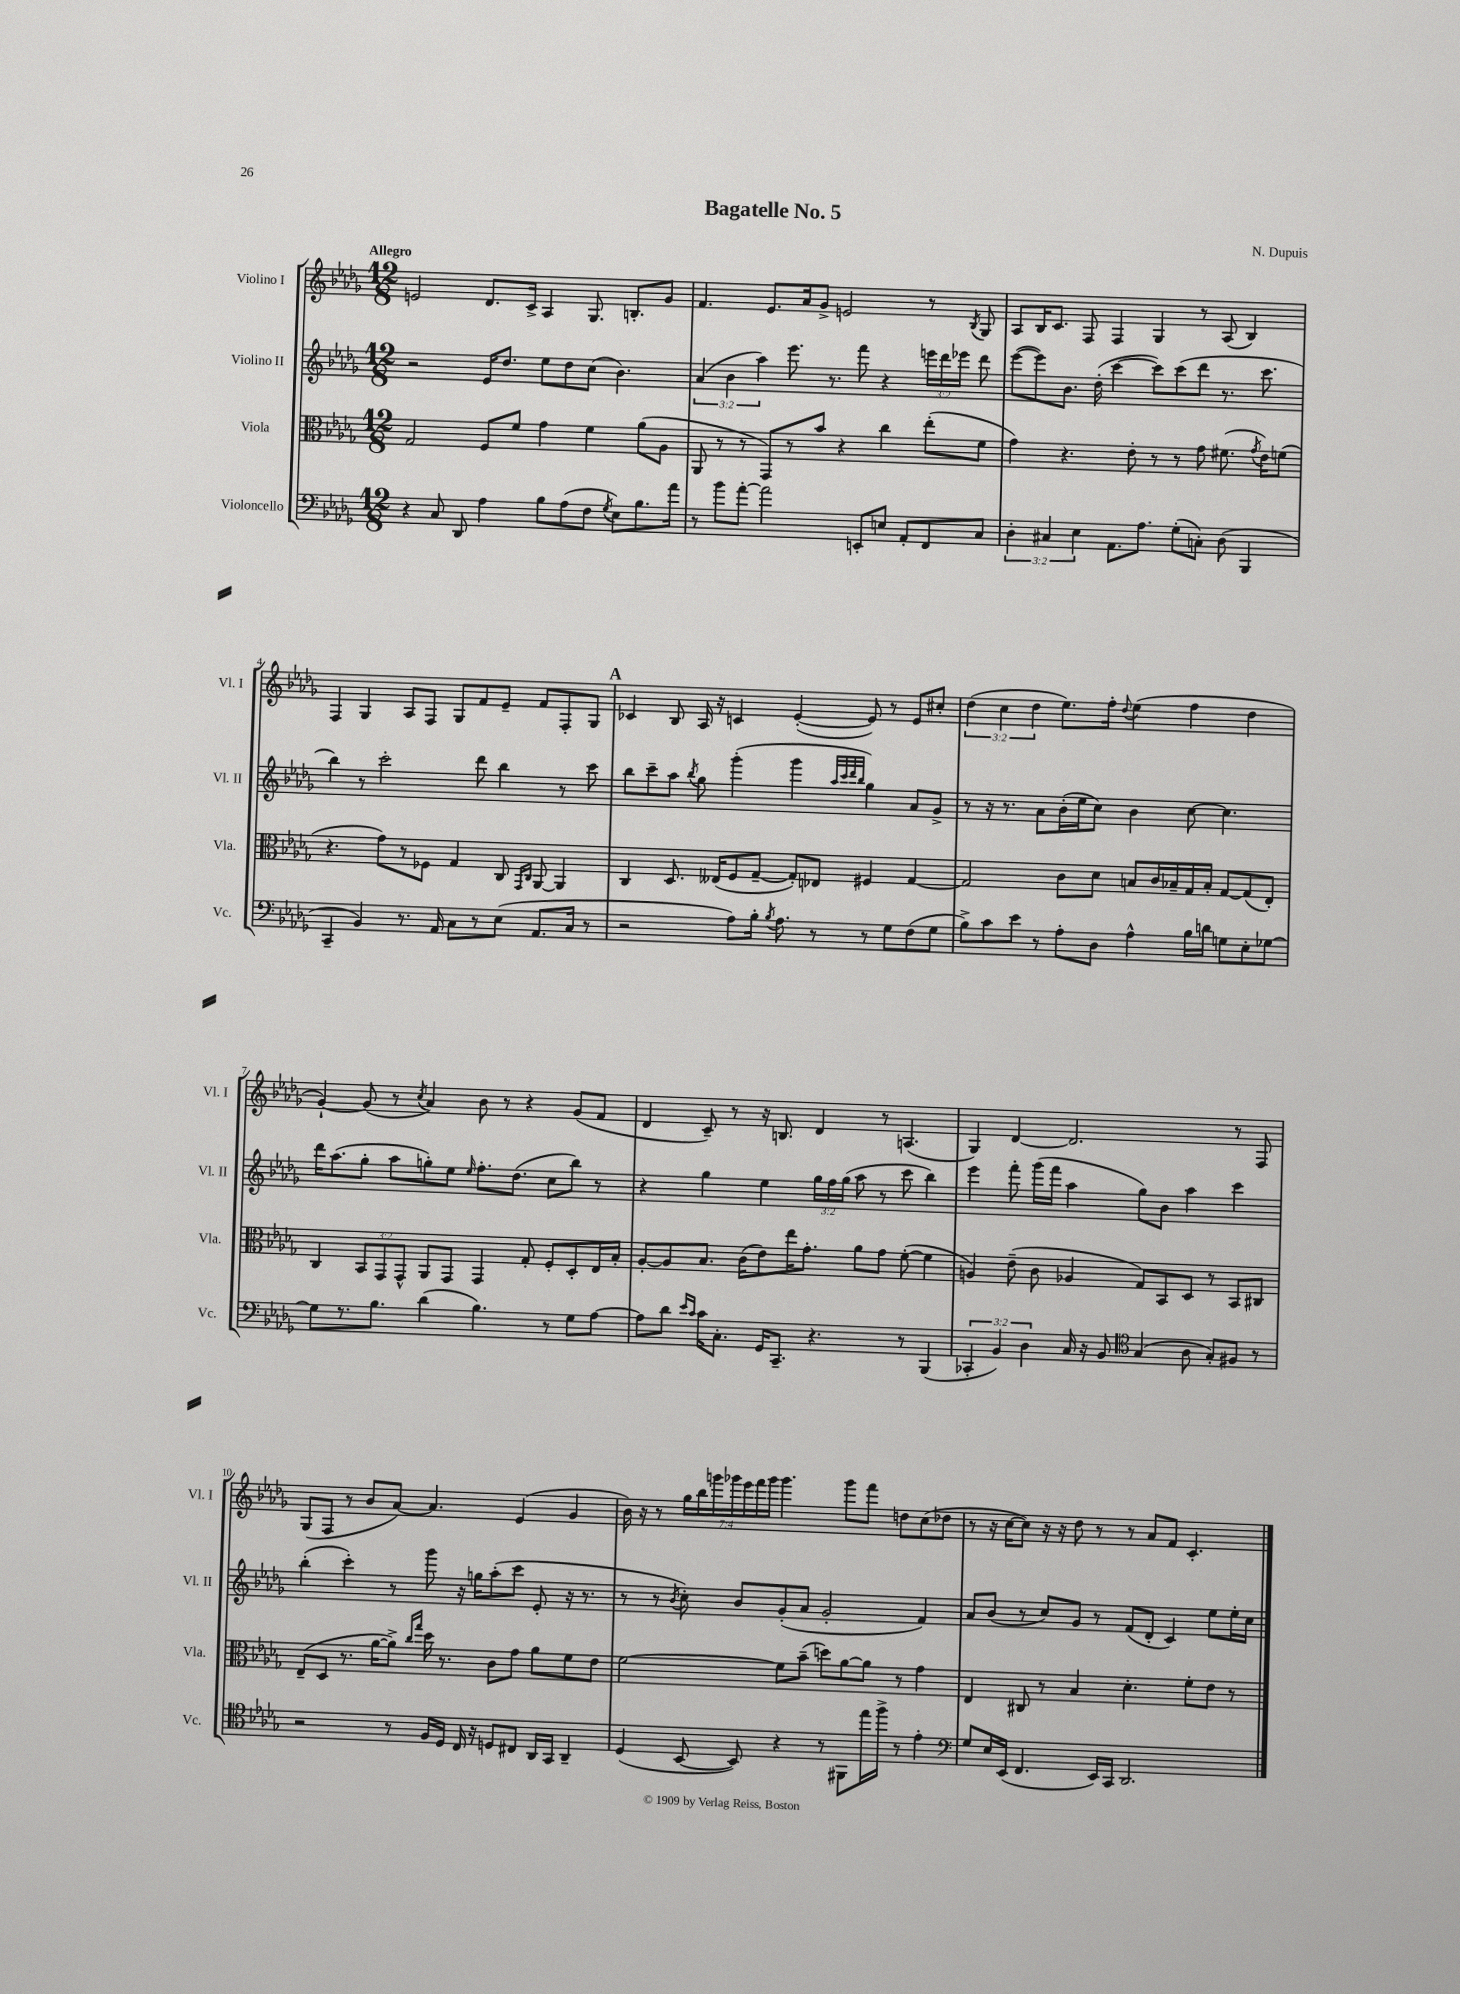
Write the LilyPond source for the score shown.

\header { title = "Bagatelle No. 5" composer = "N. Dupuis" }
<<
\new StaffGroup <<
\new Staff = "s0" \with { instrumentName = "Violino I" shortInstrumentName = "Vl. I" } {
    \clef treble \key des \major \numericTimeSignature \time 12/8 \override Staff.TupletNumber.text = #tuplet-number::calc-fraction-text \tempo "Allegro"
    \autoBeamOff e'2 des'8.[ c'16]-> aes4 ges8. b8.[-. ges'8] |
    f'4. ees'8.[ aes'16 ges'8]-> e'2 r8 \acciaccatura { bes8 } ges8 |
    aes8[ bes16 c'8.] f8 f4 ges4 r8 aes8( bes4) |
    f4 ges4 aes8[ f8] ges8[ f'8 ees'8]-- f'8[ f8-. ges8] |
    \mark \markup { \bold "A" } ces'4 bes8 aes16 r16 c'4 ees'4~-.( ees'8) r8 ees'8[ cis''8]-. |
    \tuplet 3/2 { des''4( c''4 des''4 } ees''8.[) f''16]-. \appoggiatura { des''8 } ees''4( f''4 des''4 |
    ges'4~-!) ges'8( r8 \acciaccatura { c''8 } aes'4) bes'8 r8 r4 ges'8[( f'8] |
    des'4 c'8--) r8 r16 b8. des'4 r8 a4.( |
    ges4) des'4~ des'2. r8 f8 |
    ges8[( f8] r8 bes'8[ aes'8]~) aes'4. ees'4( ges'4 |
    bes'16) r16 r8 \tuplet 7/4 { ges''16[ bes''16 g'''16 ges'''16 ees'''16 f'''16 ges'''16] } ges'''4. ges'''8[ f'''8] d''8[ c''8( des''8] |
    r8 r16 c''16[~ c''8]) r16 r16 des''8 r8 r8 aes'8[ f'8] c'4.-. \bar "|." |
}
\new Staff = "s1" \with { instrumentName = "Violino II" shortInstrumentName = "Vl. II" } {
    \clef treble \key des \major \numericTimeSignature \time 12/8 \override Staff.TupletNumber.text = #tuplet-number::calc-fraction-text
    \autoBeamOff r2 ees'16[ des''8.] ees''8[ des''8 c''8]( bes'4.) |
    \tuplet 3/2 { aes'4( bes'4 aes''4) } ees'''8. r8. f'''8 r4 \tuplet 3/2 { e'''16[ des'''16 ees'''16] } des'''8 |
    ees'''8[~( ees'''8) bes'8.] des''16-.( c'''4~ c'''8[) c'''8( des'''8] r8. c'''8. |
    bes''4) r8 c'''2-. des'''8 bes''4 r8 c'''8 |
    \mark \markup { \bold "A" } bes''8[ c'''8-- aes''8] \acciaccatura { bes''8 } ges''8 ges'''4-.( ges'''4 \grace { aes''32[ c'''32 des'''32 bes''32] } ges''4) aes'8[ ges'8]-> |
    r8 r16 r8. aes'8[ bes'16-.( ees''16 c''8]) bes'4 c''8~ c''4. |
    des'''16[ aes''8.( ges''8]-. aes''8[ g''8-.) ees''8] \grace { ees''16 } f''8.[-. des''8.]( c''8[ bes''8]) r8 |
    r4 ges''4 ees''4 \tuplet 3/2 { ges''16[ f''16 ges''16]( } aes''8 r8 c'''8 bes''4) |
    ees'''4 f'''8-. ges'''16[( f'''16] aes''4 ges''8[) bes'8] aes''4 c'''4 |
    bes''4-.( c'''4-.) r8 ges'''8 r16 g''16[ aes''8-.( c'''8] ees'8-. r16 r8. |
    r8 r8 \acciaccatura { bes'8 } c''8-.) bes'8[ ges'8-.( aes'8] ges'2-. f'4) |
    aes'8[ bes'8]( r8 c''8[) ges'8] r8 f'8[( des'8]-. c'4) ees''8[ ees''16-. c''16] \bar "|." |
}
\new Staff = "s2" \with { instrumentName = "Viola" shortInstrumentName = "Vla." } {
    \clef alto \key des \major \numericTimeSignature \time 12/8 \override Staff.TupletNumber.text = #tuplet-number::calc-fraction-text
    \autoBeamOff ges2 f8[ f'8] ges'4 f'4 aes'8[( aes8] |
    aes,8 r8 r8 ges,8[) r8 bes'8] r4 c''4 ees''8[-.( f'8] |
    ges'4) r4. ees'8-. r8 r8 ges'8 fis'8.( \acciaccatura { ges'8 } ees'16[) f'8]( |
    r4. ges'8[) r8 fes8] ges4 c8 \grace { ges,16[ c16] } aes,8~ aes,4 |
    \mark \markup { \bold "A" } c4 des8. eeses16[( f8 ges8]~-- ges8[-.) ees8] fis4 ges4~ |
    ges2 c'8[ des'8] b8[ c'16 bes16-- ges16 bes16]-. ges8[~ ges8( ees8]-.) |
    c4 \tuplet 3/2 { bes,8[ ges,8 ges,8]-^ } aes,8[ ges,8] ges,4 ges8-. f8[-. des8-. ees16 bes16]-. |
    aes8[~-. aes8 bes8.] c'16[( ees'8) ees''16 ges'8.]-. aes'8[ ges'8] f'8~-.( f'4 |
    a4) ees'8--( c'8 aes4 ges8[) bes,8 des8] r8 bes,8[ cis8] |
    ees8[--( des8] r8. aes'16[~ aes'8]->) \grace { c''16[ ges''16] } des''16 r8. c'8[ ges'8] aes'8[ f'8 ees'8] |
    f'2~ f'8[ bes'8]--( d''8[) aes'8~ aes'8] r8 ges'4 |
    ees4 cis8 r8 bes4 des'4.-. f'8[-. ees'8] r8 \bar "|." |
}
\new Staff = "s3" \with { instrumentName = "Violoncello" shortInstrumentName = "Vc." } {
    \clef bass \key des \major \numericTimeSignature \time 12/8 \override Staff.TupletNumber.text = #tuplet-number::calc-fraction-text
    \autoBeamOff r4 c8 des,8 aes4 bes8[ aes8( f8] \acciaccatura { ges8 } ees8[) bes8. aes'16] |
    r8 bes'8[ aes'8]~-. aes'2 e,8[-. e8] aes,8[-. f,8 c8] |
    \tuplet 3/2 { des4-. cis4 ees4 } aes,8.[ aes8.] ges8[-.( c8]-.) des8( bes,,4 |
    c,4-- bes,4) r8. aes,16 c8[ r8 ees8]( aes,8.[ c16] r8 |
    \mark \markup { \bold "A" } r2 aes8[) bes16]-. \acciaccatura { bes8 } aes8. r8 r8 ges8[ f8( ges8] |
    bes8[->) c'8 ees'8] r8 aes8[-. des8] aes4-^ bes16[ d'16] g8[ ees8-. ges8]~ |
    ges8[ r8. bes8.] des'4( bes4.) r8 ges8[ aes8]~ |
    aes8[ des'8] \grace { ees'16[ c'16] } c'16[ c8.]-. ges,16[ c,8.]-- r4. r8 bes,,4( |
    \tuplet 3/2 { ces,4-. bes,4) des4 } c16 r16 bes,8 \clef tenor ges4( aes8 ges8[-.) fis8] r8 |
    r2 r8 f16[ des16] c16 r16 d8[ cis8] aes,16[ ges,16] aes,4-- |
    des4( bes,8~ bes,8) r4 r8 fis,8[ ees''16 f''16]-> r8 ees'4-. |
    \clef bass ges8[ ees16 ees,16]( f,4. ees,16[) c,16] des,2. \bar "|." |
}
>>
>>
